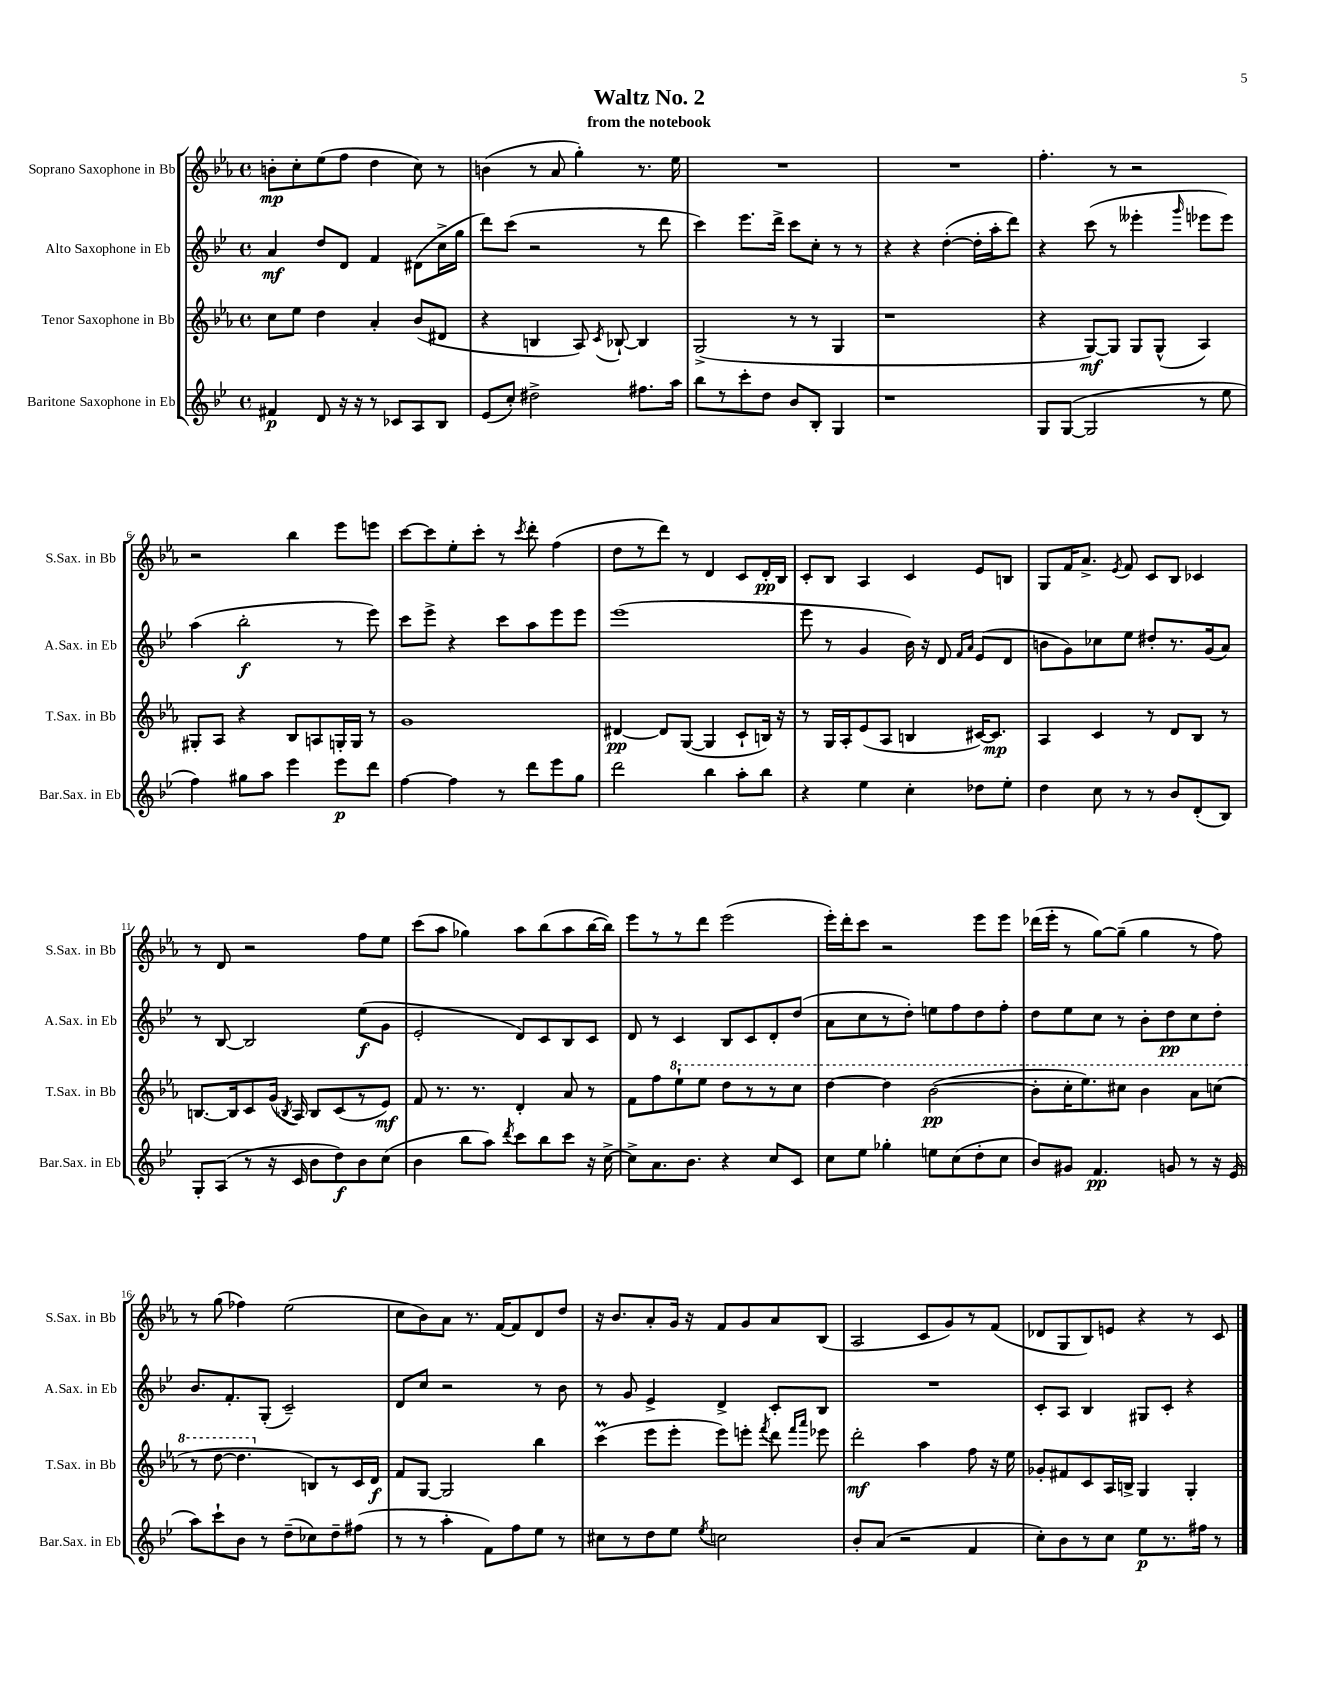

**kern	**dynam	**kern	**dynam	**kern	**dynam	**kern	**dynam
*part4	*part4	*part3	*part3	*part2	*part2	*part1	*part1
*staff4	*staff4	*staff3	*staff3	*staff2	*staff2	*staff1	*staff1
*I"Baritone Saxophone in Eb	*	*I"Tenor Saxophone in Bb	*	*I"Alto Saxophone in Eb	*	*I"Soprano Saxophone in Bb	*
*I'Bar.Sax. in Eb	*	*I'T.Sax. in Bb	*	*I'A.Sax. in Eb	*	*I'S.Sax. in Bb	*
*clefG2	*	*clefG2	*	*clefG2	*	*clefG2	*
*k[b-e-]	*	*k[b-e-a-]	*	*k[b-e-]	*	*k[b-e-a-]	*
*M4/4	*	*M4/4	*	*M4/4	*	*M4/4	*
*met(c)	*	*met(c)	*	*met(c)	*	*met(c)	*
=1	=1	=1	=1	=1	=1	=1	=1
4f#X/	p	8cc\L	.	4a/	mf	8bn'\L	mp
.	.	8ee-\J	.	.	.	8cc'\	.
8d/	.	4dd\	.	8dd/L	.	(8ee-\	.
16r	.	.	.	8d/J	.	8ff\J	.
16r	.	.	.	.	.	.	.
8r	.	4a-'/	.	4f/	.	4dd\	.
8c-X/L	.	.	.	.	.	.	.
8A/	.	(8b-/L	.	(8d#X\L	.	8cc\)	.
8B-/J	.	8d#X/J	.	16cc^\L	.	8r	.
.	.	.	.	16gg\JJ	.	.	.
=2	=2	=2	=2	=2	=2	=2	=2
(8e-/L	.	4r	.	8ddd\L)	.	(4bn\	.
8cc'/J)	.	.	.	(8ccc\J	.	.	.
2dd#X^\	.	4Bn/	.	2r	.	8r	.
.	.	.	.	.	.	8a-/	.
.	.	8A-/)	.	.	.	4gg'\)	.
.	.	8qc/	.	.	.	.	.
.	.	[8B-X`/	.	.	.	.	.
8.ff#X\L	.	4B-/]	.	8r	.	8.r	.
.	.	.	.	8ddd\	.	.	.
16aa\Jk	.	.	.	.	.	16ee-\	.
=3	=3	=3	=3	=3	=3	=3	=3
8bb-\L	.	(2G^/	.	4ccc\)	.	1r	.
8r	.	.	.	.	.	.	.
8ccc'\	.	.	.	8.eee-\L	.	.	.
8dd\J	.	.	.	.	.	.	.
.	.	.	.	16ddd^\Jk	.	.	.
8b-/L	.	8r	.	8ccc\L	.	.	.
8B-'/J	.	8r	.	8cc'\J	.	.	.
4G/	.	4G/	.	8r	.	.	.
.	.	.	.	8r	.	.	.
=4	=4	=4	=4	=4	=4	=4	=4
1r	.	1r	.	4r	.	1r	.
.	.	.	.	4r	.	.	.
.	.	.	.	([4dd'\	.	.	.
.	.	.	.	16dd'\LL]	.	.	.
.	.	.	.	16aa'\J	.	.	.
.	.	.	.	8ddd\J)	.	.	.
=5	=5	=5	=5	=5	=5	=5	=5
8G/L	.	4r	.	4r	.	4.ff'\	.
([8G/J	.	.	.	.	.	.	.
2G/]	.	[8G/L)	mf	(8ccc\	.	.	.
.	.	8G/J]	.	8r	.	8r	.
.	.	8G/L	.	4eee--X'\	.	2r	.
.	.	(8G^^/J	.	.	.	.	.
.	.	.	.	16qqggg/	.	.	.
8r	.	4A-/)	.	8eee-X\L	.	.	.
8ee-\	.	.	.	8eee-\J)	.	.	.
!!LO:LB:g=z
=6	=6	=6	=6	=6	=6	=6	=6
4ff\)	.	8G#X'/L	.	(4aa\	.	2r	.
.	.	8A-/J	.	.	.	.	.
8gg#X\L	.	4r	.	2bb-'\	f	.	.
8aa\J	.	.	.	.	.	.	.
4eee-\	.	8B-/L	.	.	.	4bb-\	.
.	.	8An/	.	.	.	.	.
8eee-\L	p	16Gn'/L	.	8r	.	8eee-\L	.
.	.	16G/JJ	.	.	.	.	.
8ddd\J	.	8r	.	8eee-\)	.	8eeen\J	.
=7	=7	=7	=7	=7	=7	=7	=7
[4ff\	.	1g	.	8ccc\L	.	[8ccc\L	.
.	.	.	.	8eee-^\J	.	8ccc\]	.
4ff\]	.	.	.	4r	.	8ee-'\	.
.	.	.	.	.	.	8ccc'\J	.
8r	.	.	.	8ccc\L	.	8r	.
.	.	.	.	.	.	8qccc/	.
8ddd\L	.	.	.	8aa\	.	8ddd'\	.
8eee-\	.	.	.	8eee-\	.	(4ff\	.
8gg\J	.	.	.	8eee-\J	.	.	.
=8	=8	=8	=8	=8	=8	=8	=8
2ddd\	.	[4d#X/	pp	(1eee-	.	8dd\L	.
.	.	.	.	.	.	8r	.
.	.	8d#/L]	.	.	.	8ddd\J)	.
.	.	([8G/J	.	.	.	8r	.
4bb-\	.	4G/]	.	.	.	4d/	.
8aa'\L	.	8c`/L	.	.	.	8c/L	.
8bb-\J	.	16Bn/Jk)	.	.	.	16d'/L	pp
.	.	16r	.	.	.	16B-/JJ	.
=9	=9	=9	=9	=9	=9	=9	=9
4r	.	8r	.	8eee-\	.	8c'/L	.
.	.	16G/LL	.	8r	.	8B-/J	.
.	.	16A-'/J	.	.	.	.	.
4ee-\	.	(8e-/	.	4g/	.	4A-/	.
.	.	8A-/J	.	.	.	.	.
4cc'\	.	4Bn/	.	16b-\)	.	4c/	.
.	.	.	.	16r	.	.	.
.	.	.	.	8d/	.	.	.
.	.	.	.	16qqf/LL	.	.	.
.	.	.	.	16qqa/JJ	.	.	.
8dd-X\L	.	[16c#X/KL)	.	(8e-/L	.	8e-/L	.
.	.	8.c#/J]	mp	.	.	.	.
8ee-'\J	.	.	.	8d/J	.	8Bn/J	.
=10	=10	=10	=10	=10	=10	=10	=10
4dd\	.	4A-/	.	8bn\L	.	8G/L	.
.	.	.	.	8g\)	.	16f/K	.
.	.	.	.	.	.	8.a-^/J	.
8cc\	.	4c/	.	8cc-X\	.	.	.
.	.	.	.	.	.	8qe-/	.
8r	.	.	.	8ee-\J	.	8f/	.
8r	.	8r	.	8dd#X'/L	.	8c/L	.
8b-/L	.	8d/L	.	8.r	.	8B-/J	.
(8d'/	.	8B-/J	.	.	.	4c-X/	.
.	.	.	.	(16g/k	.	.	.
8B-/J)	.	8r	.	8a/J)	.	.	.
!!LO:LB:g=z
=11	=11	=11	=11	=11	=11	=11	=11
8G'/L	.	[8.Bn/L	.	8r	.	8r	.
(8A/J	.	.	.	[8B-/	.	8d/	.
.	.	16B/k]	.	.	.	.	.
8r	.	8c/	.	2B-/]	.	2r	.
16r	.	(16g/Jk	.	.	.	.	.
.	.	8qB-X/	.	.	.	.	.
16c/	.	16A-/)	.	.	.	.	.
8b-\L	.	8B-/L	.	.	.	.	.
8dd\)	f	(8c/	.	.	.	.	.
8b-\	.	8r	.	(8ee-\L	f	8ff\L	.
(8cc\J	.	8e-/J)	mf	8g\J	.	8ee-\J	.
=12	=12	=12	=12	=12	=12	=12	=12
4b-\	.	8f/	.	2e-'/	.	(8ccc\L	.
.	.	8.r	.	.	.	8aa-\J	.
8bb-\L	.	.	.	.	.	4gg-X\)	.
.	.	8.r	.	.	.	.	.
8aa\J)	.	.	.	.	.	.	.
8qddd/	.	.	.	.	.	.	.
8ccc\L	.	4d'/	.	8d/L)	.	8aa-\L	.
8bb-\	.	.	.	8c/	.	(8bb-\	.
8ccc\J	.	8a-/	.	8B-/	.	8aa-\	.
16r	.	8r	.	8c/J	.	[16bb-\L	.
[16cc^\	.	.	.	.	.	16bb-\JJ])	.
=13	=13	=13	=13	=13	=13	=13	=13
8cc^\L]	.	8f\L	.	8d/	.	8eee-\L	.
8.a\	.	8ff\	.	8r	.	8r	.
*	*	*8va	*	*	*	*	*
.	.	8eee-`\	.	4c/	.	8r	.
8.b-\J	.	.	.	.	.	.	.
.	.	8eee-\J	.	.	.	8ddd\J	.
4r	.	8ddd\L	.	8B-/L	.	(2eee-\	.
.	.	8r	.	8c/	.	.	.
8cc/L	.	8r	.	8d'/	.	.	.
8c/J	.	8ccc\J	.	(8dd/J	.	.	.
=14	=14	=14	=14	=14	=14	=14	=14
8cc\L	.	[4ddd\	.	8a\L	.	16eee-'\LL)	.
.	.	.	.	.	.	16ddd'\J	.
8ee-\J	.	.	.	8cc\	.	8ccc\J	.
4gg-X'\	.	4ddd\]	.	8r	.	2r	.
.	.	.	.	8dd'\J)	.	.	.
8een\L	.	([2bb-\	pp	8een\L	.	.	.
(8cc\	.	.	.	8ff\	.	.	.
8dd'\	.	.	.	8dd\	.	8eee-\L	.
8cc\J	.	.	.	8ff'\J	.	8eee-\J	.
=15	=15	=15	=15	=15	=15	=15	=15
8b-/L)	.	8bb-'\L]	.	8dd\L	.	(16ddd-X\LL	.
.	.	.	.	.	.	16eee-'\JJ	.
8g#X/J	.	16ccc'\K	.	8ee-\	.	8r	.
.	.	8.eee-\)	.	.	.	.	.
4.f/	pp	.	.	8cc\J	.	[8gg\L)	.
.	.	8ccc#X\J	.	8r	.	(8gg~\J]	.
.	.	4bb-\	.	8b-'\L	.	4gg\	.
8gn/	.	.	.	8dd\	pp	.	.
8r	.	8aa-\L	.	8cc\	.	8r	.
16r	.	(8cccn\J	.	8dd'\J	.	8ff\)	.
(16e-/	.	.	.	.	.	.	.
!!LO:LB:g=z
=16	=16	=16	=16	=16	=16	=16	=16
8aa\L)	.	8r	.	8.b-/L	.	8r	.
8ccc`\	.	[8ddd\	.	.	.	(8gg\	.
.	.	.	.	8.f'/	.	.	.
8b-\J	.	4.ddd\]	.	.	.	4ff-X\)	.
8r	.	.	.	(8G'/J	.	.	.
(8dd~\L	.	.	.	2c~/)	.	(2ee-\	.
*	*	*X8va	*	*	*	*	*
8cc-X\)	.	8Bn/L)	.	.	.	.	.
8dd~\	.	8r	.	.	.	.	.
(8ff#X\J	.	16c/L	.	.	.	.	.
.	.	16d/JJ	f	.	.	.	.
=17	=17	=17	=17	=17	=17	=17	=17
8r	.	8f/L	.	8d/L	.	8cc\L	.
8r	.	[8G/J	.	8cc/J	.	8b-\)	.
4aa'\	.	2G/]	.	2r	.	8a-\J	.
.	.	.	.	.	.	8.r	.
8f\L)	.	.	.	.	.	.	.
.	.	.	.	.	.	[16f/KL	.
8ff\	.	.	.	.	.	8f/]	.
8ee-\J	.	4bb-\	.	8r	.	8d/	.
8r	.	.	.	8b-\	.	8dd/J	.
=18	=18	=18	=18	=18	=18	=18	=18
8cc#X\L	.	(4cccM\	.	8r	.	16r	.
.	.	.	.	.	.	8.b-/L	.
8r	.	.	.	8g/	.	.	.
8dd\	.	8eee-\L	.	4e-^/	.	8a-'/	.
8ee-\J	.	8eee-'\J	.	.	.	16g/Jk	.
.	.	.	.	.	.	16r	.
8qee-/	.	.	.	.	.	.	.
2ccn\	.	8eee-\L)	.	4d^/	.	8f/L	.
.	.	8eeen'\J	.	.	.	8g/	.
.	.	8qfff/	.	.	.	.	.
.	.	8ddd\	.	8c'/L	.	8a-/	.
.	.	16qqfff/LL	.	.	.	.	.
.	.	16qqaaa-/JJ	.	.	.	.	.
.	.	8eee-X\	.	8B-/J	.	(8B-/J	.
=19	=19	=19	=19	=19	=19	=19	=19
8b-'/L	.	2ddd'\	mf	1r	.	2A-/	.
(8a/J	.	.	.	.	.	.	.
2r	.	.	.	.	.	.	.
.	.	4aa-\	.	.	.	8c/L	.
.	.	.	.	.	.	8g/)	.
4f/	.	8ff\	.	.	.	8r	.
.	.	16r	.	.	.	(8f/J	.
.	.	16ee-\	.	.	.	.	.
=20	=20	=20	=20	=20	=20	=20	=20
8cc'\L)	.	8g-X'/L	.	8c'/L	.	8d-X/L	.
8b-\	.	8f#X/	.	8A/J	.	8G/	.
8r	.	8c/	.	4B-/	.	8B-/)	.
8cc\J	.	16A-/L	.	.	.	8en/J	.
.	.	16Bn^/JJ	.	.	.	.	.
8ee-\L	p	4G/	.	8G#X/L	.	4r	.
8.r	.	.	.	8c'/J	.	.	.
.	.	4G'/	.	4r	.	8r	.
16ff#X\Jk	.	.	.	.	.	.	.
8r	.	.	.	.	.	8c/	.
==	==	==	==	==	==	==	==
*-	*-	*-	*-	*-	*-	*-	*-
